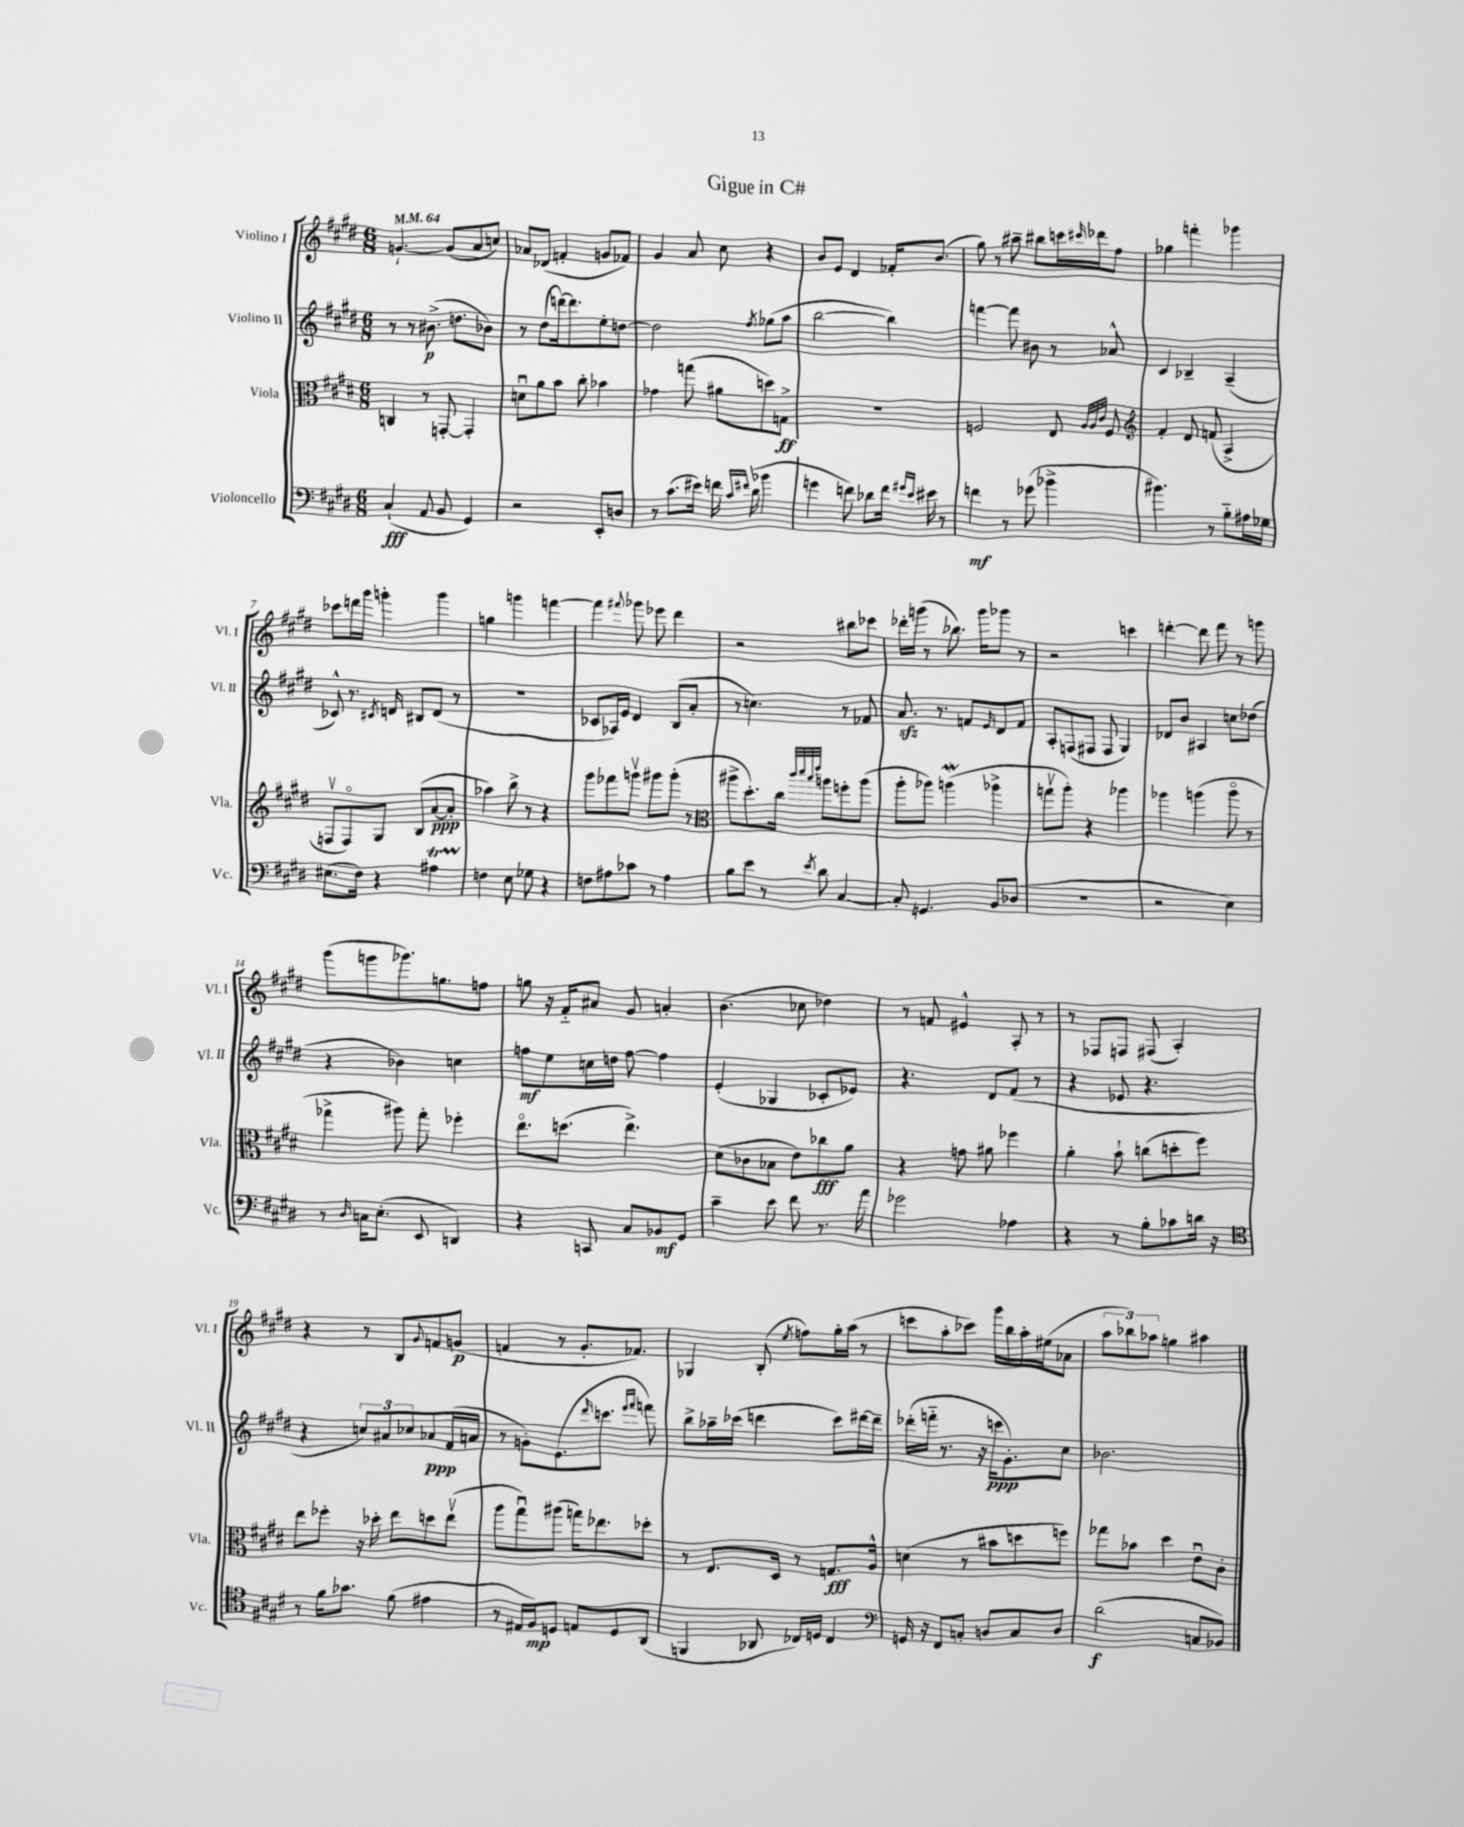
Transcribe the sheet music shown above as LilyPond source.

\header { title = "Gigue in C#" }
<<
\new StaffGroup <<
\new Staff = "s0" \with { instrumentName = "Violino I" shortInstrumentName = "Vl. I" } {
    \clef treble \key e \major \numericTimeSignature \time 6/8 \tempo 4 = 64
    g'4.~-! g'8( a'8 c''8) |
    aes'8 des'8( f'4-. g'8 fes'8) |
    gis'4 a'8 cis''8 r4 |
    b'8 e'8 dis'4 fes'16-. b'8.( |
    gis''8) r8 ais''8-- bis''8 c'''16 \grace { cis'''16 } des'''16 fis''8 |
    ges''4 f'''4-. ges'''4 |
    ces'''8 d'''16 gis'''16 g'''4-. g'''4 |
    g''4 g'''4 f'''4~ |
    f'''4 \appoggiatura { fis'''8 } ges'''8 ees'''8 dis'''4 |
    r2 bis''8 ces'''8 |
    des'''16-. g'''16( r8 bes''8.) g'''16 ges'''8 r8 |
    r2 c'''4 |
    d'''4~-. d'''8 fis'''8 r8 g'''8 |
    gis'''8( g'''8 ges'''8.) g''8. f''8 |
    g''8 r16 fis'16-_ ais'8 gis'8 a'4-. |
    b'4.( ces''8 des''4) |
    r8 f'8 eis'4-^ a8-. r8 |
    r8 fes8 f8 fis8( a4-.) |
    r4 r8 b8 \appoggiatura { gis'8 } f'8 g'8\p( |
    f'4 r8 gis'8.-. fes'8.) |
    ges4 b8-.( \acciaccatura { e''8 } f''8) gis''16-. a''16( r8 |
    c'''8 a''8-. ces'''8) gis'''16 b''16 a''16-. eis''16( aes'8 |
    \tuplet 3/2 { a''8 bes''8) aes''8 } g''4 ais''4 \bar "|." |
}
\new Staff = "s1" \with { instrumentName = "Violino II" shortInstrumentName = "Vl. II" } {
    \clef treble \key e \major \numericTimeSignature \time 6/8
    r8 r8 bis'8.->\p( d''8. bes'8) |
    r8 dis''8( d'''16~) d'''8. e''8-. d''8~ |
    d''2 \acciaccatura { fis''8 } ges''8( a''8 |
    b''2~ b''4) |
    f'''4~ f'''8 bis'8 r8 aes'8-^ |
    cis'4 bes4-- a4--( |
    ces'8-^) r8. \acciaccatura { cis'8 } d'16 bis8 d'8( r8 |
    R2. |
    ces'8 aes16) e'16 dis'4 b8( a'8-. |
    r8 c''4.) r8 fes'8 |
    a'8.\sfz r8. f'8 \grace { e'16 } dis'8 f'8 |
    a8-. f8( fis8 fis8 gis4) |
    des'8 b'8 ais4 c''8 des''8( |
    r4 bes'4) c''4 |
    f''8\mf e''8 c''16 d''16 f''8~ f''4 |
    e'4-.( ges4 ces'8-. ees'8) |
    r4. dis'8 fis'8( r8 |
    r4 ees'8 r4. |
    r4 \tuplet 3/2 { c''8) ais'8 ces''8 } aes'8\ppp fis'16( a'16 |
    r8 g'8-.) e'8.( \grace { dis'''16 } c'''8. \grace { e'''16 fis'''16 } f'''8) |
    b''8-> aes''16-- ces'''16( d'''4 ces'''8) dis'''16~ dis'''16-- |
    des'''16-.( f'''16-_ r8. r16 c'''16\ppp gis'8.-.) cis''8 |
    bes'2. \bar "|." |
}
\new Staff = "s2" \with { instrumentName = "Viola" shortInstrumentName = "Vla." } {
    \clef alto \key e \major \numericTimeSignature \time 6/8
    c4 r8 g,8~-. g,4-. |
    d'8\downbow a'8 b'8 cis''8-. bes'4 |
    ges'4 g''8( ais'8 d''8) g8->\ff |
    R2. |
    f2 e8 \grace { a32 a32 cis'32 } f8 |
    \clef treble fis'4-. dis'8 f'8( a4-> |
    f8\upbow f8\flageolet) gis8 b8( a'8~\ppp a'8-. |
    aes''4) b''8-> r8 r4 |
    gis'''8 fes'''8 g'''8\upbow gis'''8 gis'''8-.( r8 |
    \clef alto ais''8-> dis''8.-.) cis''16 \grace { cis'''32 dis'''32 b''32 e'''32 } a''8 f''8-. a''8( |
    a''8-. aes''8) a''4\mordent( aes''4-> |
    g''8\upbow a''8-.) r4 aes''4 |
    aes''4 a''4( a''8\flageolet r8 |
    ges''4-> ais''8) ges''8-. fes''4-. |
    e''8.\flageolet d''8.( e''4.->) |
    dis'8( ces'8 bes8 e'8) ces''8\fff a'8 |
    r4 g'8 ais'8 fes''4 |
    a'4-. b'8-! c''8( d''8-. fis''8) |
    e''8 fes''8-. r16 des''16-. e''8 d''8 e''8\upbow( |
    a''8 gis''8\downbow) ais''8( g''16) ees''8. des''8-. |
    r8 e8. dis16 r8 g8.\fff a16-^ |
    d'4( r8 bis'8 d''8 f''8) |
    ges''8 bes'8 dis''4 e'8\downbow cis'8-. \bar "|." |
}
\new Staff = "s3" \with { instrumentName = "Violoncello" shortInstrumentName = "Vc." } {
    \clef bass \key e \major \numericTimeSignature \time 6/8
    cis4-!\fff( a,8 b,8 gis,4) |
    r2 e,8-. d8 |
    r8 cis'8.( eis'16) f'16 \grace { cis'16 fis'16 } dis'16( bes'4 |
    g'4 f'8) des'8 f'16 \grace { gis'16 e'16 } eis'16 r8 |
    f'4\mf r8 ges'8( bes'4-> |
    bis'4.) r8 b8-_ ais16 ges16 |
    eis8.( fis16) r4 ais4\startTrillSpan |
    f4\stopTrillSpan e8 ges8 r4 |
    f8 ais8 ces'8 r8 ais4 |
    b8 e'8 r8 \acciaccatura { e'8 } dis'8 cis4~ |
    cis8-. g,4. b,8 des8( |
    R2. |
    r2 e4) |
    r8 \grace { dis16 } c16 e8.-.( e,8 d,4) |
    r4 c,8 cis8 bes,8\mf gis,8 |
    cis'4-- e'8 fis'8 r8. a'16 |
    ges'2 aes4 |
    r4 r8 b8-. ces'8 d'16 r16 |
    \clef tenor r8 fis'16 ges'8. fis'8( eis'4 |
    r8 eis16 fis16\mp) d8 e8 d8 a,8( |
    f,4 aes,8 ces16) d16 ces4 |
    \clef bass g,16 r16 fis,8 c8-. d8 c8 d8 |
    dis'2\f( c8 bes,8) \bar "|." |
}
>>
>>
